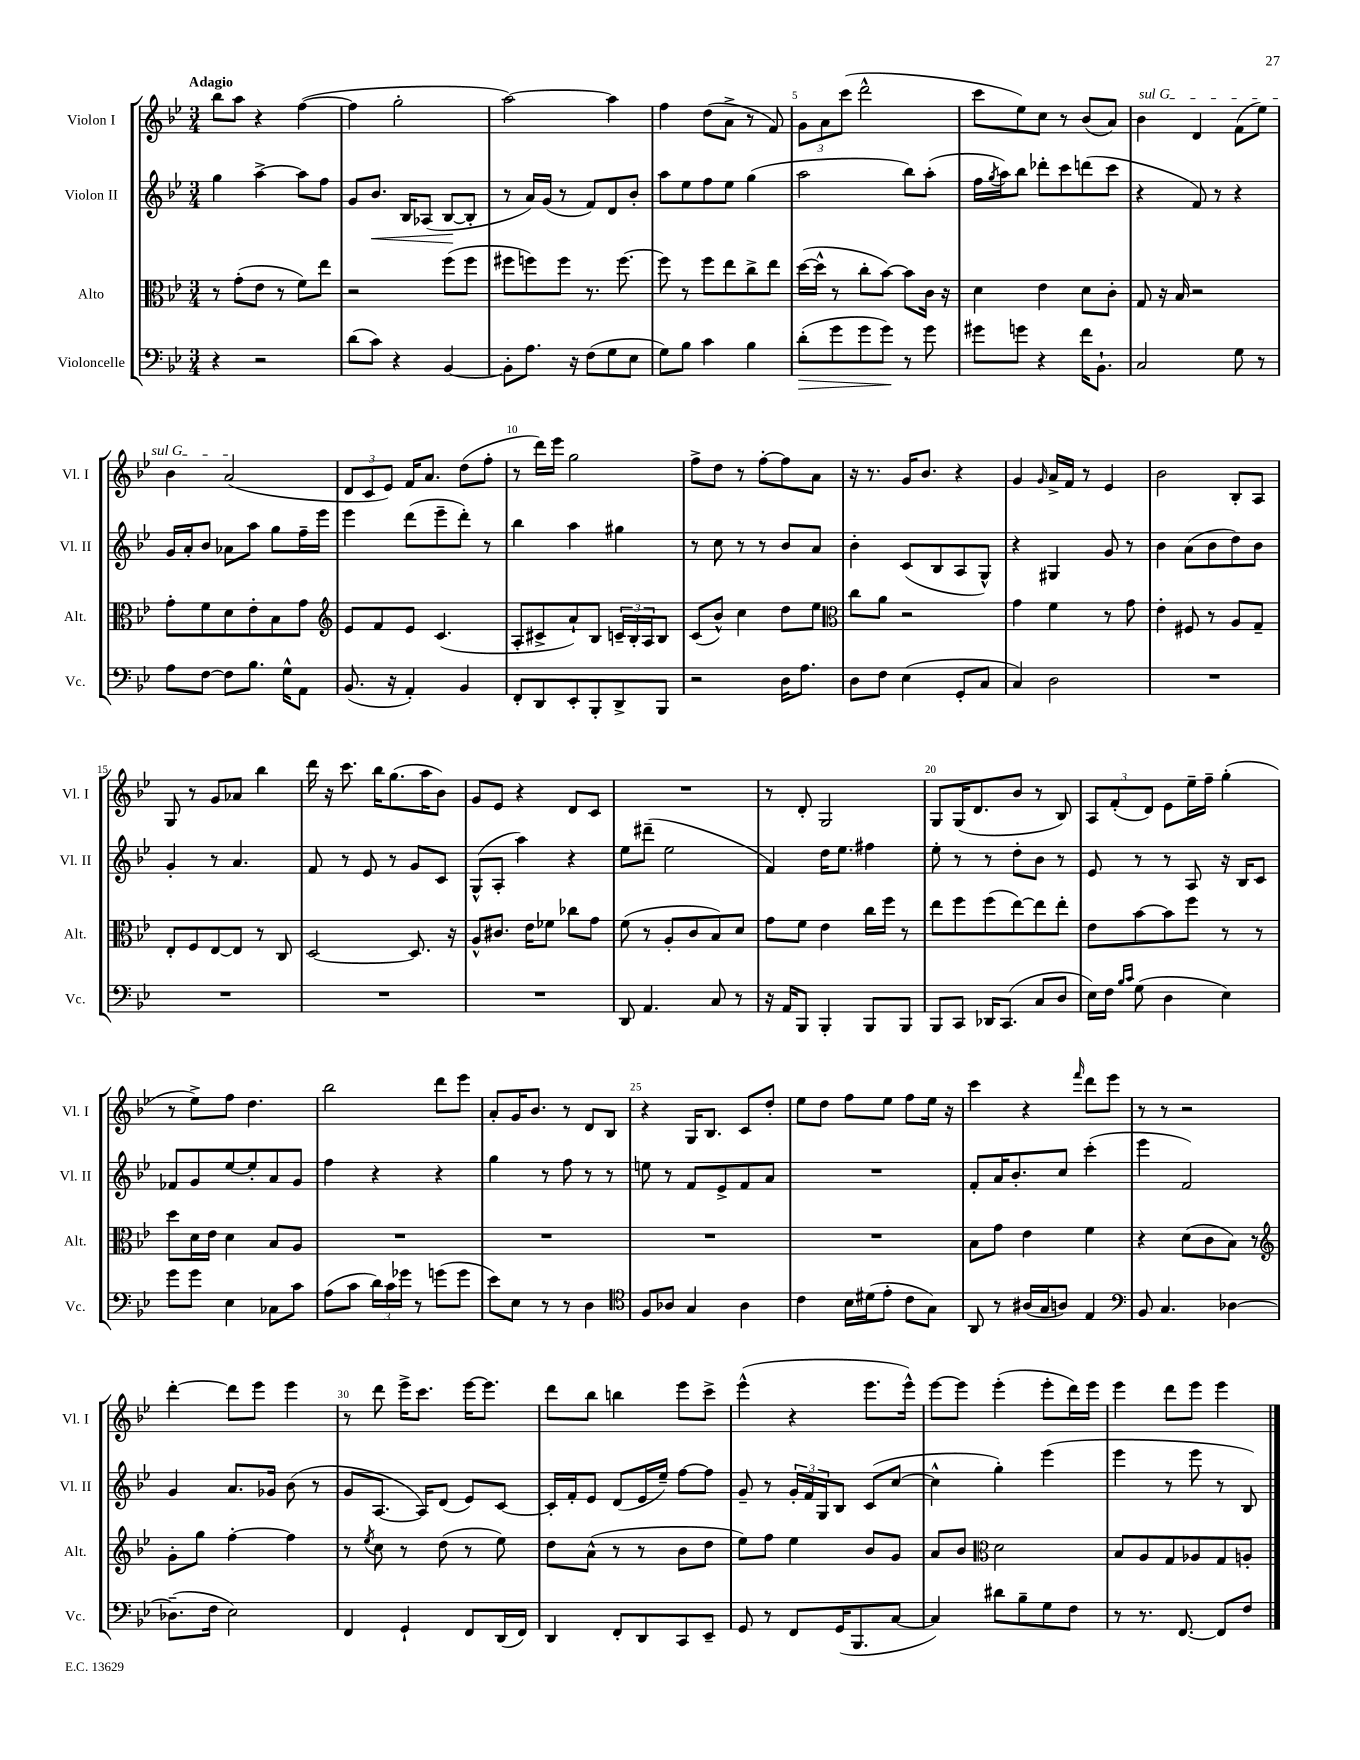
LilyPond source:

<<
\new StaffGroup <<
\new Staff = "s0" \with { instrumentName = "Violon I" shortInstrumentName = "Vl. I" } {
    \clef treble \key bes \major \numericTimeSignature \time 3/4 \tempo "Adagio"
    bes''8 a''8 r4 f''4~( |
    f''4 g''2-. |
    a''2~) a''4 |
    f''4 d''8( a'8-> r8 f'8) |
    \tuplet 3/2 { g'8 a'8 c'''8( } d'''2-^ |
    c'''8 ees''8) c''8 r8 bes'8( a'8) |
    \once \override TextSpanner.bound-details.left.text = \markup { \italic "sul G" } bes'4\startTextSpan d'4 f'8( ees''8) |
    bes'4 a'2\stopTextSpan( |
    \tuplet 3/2 { d'8 c'8 ees'8) } f'16 a'8. d''8( f''8-. |
    r8 d'''16) ees'''16 g''2 |
    f''8-> d''8 r8 f''8~-. f''8 a'8 |
    r16 r8. g'16 bes'8. r4 |
    g'4 \grace { g'16 } a'16-> f'16 r8 ees'4 |
    bes'2 bes8-. a8 |
    g8 r8 g'8 aes'8 bes''4 |
    d'''16 r16 c'''8. bes''16 g''8.( a''16 bes'8) |
    g'8 ees'8 r4 d'8 c'8 |
    R2. |
    r8 d'8-. g2 |
    g8 g16( d'8. bes'8 r8 bes8) |
    \tuplet 3/2 { a8 f'8-.( d'8) } ees'8 ees''16-- f''16-- g''4-.( |
    r8 ees''8->) f''8 d''4. |
    bes''2 d'''8 ees'''8 |
    a'8-. g'16 bes'8. r8 d'8 bes8 |
    r4 g16 bes8. c'8 d''8-. |
    ees''8 d''8 f''8 ees''8 f''8 ees''16 r16 |
    c'''4 r4 \grace { f'''16 } d'''8 ees'''8 |
    r8 r8 r2 |
    d'''4~-. d'''8 ees'''8 ees'''4 |
    r8 d'''8 ees'''16-> c'''8. ees'''16~ ees'''8. |
    d'''8 bes''8 b''4 ees'''8 c'''8-> |
    ees'''4-^( r4 ees'''8. ees'''16-^) |
    ees'''8~ ees'''8 ees'''4-.( ees'''8-. d'''16) ees'''16 |
    ees'''4 d'''8 ees'''8 ees'''4 \bar "|." |
}
\new Staff = "s1" \with { instrumentName = "Violon II" shortInstrumentName = "Vl. II" } {
    \clef treble \key bes \major \numericTimeSignature \time 3/4
    g''4 a''4~-> a''8 f''8 |
    g'8 bes'8.\< bes16 aes8( bes8~\! bes8-. |
    r8 a'16) g'16( r8 f'8) d'8 bes'8-. |
    a''8 ees''8 f''8 ees''8 g''4( |
    a''2 bes''8) a''8-.( |
    f''16 \acciaccatura { g''8 } a''16) bes''8 des'''8-. c'''8 d'''8( c'''8 |
    r4 f'8) r8 r4 |
    g'16 a'16-. bes'8 aes'8 a''8 g''8 f''16-- ees'''16 |
    ees'''4 d'''8( ees'''8-- d'''8-.) r8 |
    bes''4 a''4 gis''4 |
    r8 c''8 r8 r8 bes'8 a'8 |
    bes'4-. c'8( bes8 a8 g8-^) |
    r4 gis4 g'8 r8 |
    bes'4 a'8( bes'8 d''8) bes'8 |
    g'4-. r8 a'4. |
    f'8 r8 ees'8 r8 g'8 c'8 |
    g8-^( a8-. a''4) r4 |
    ees''8 dis'''8--( ees''2 |
    f'4) d''16 ees''8. fis''4 |
    ees''8-. r8 r8 d''8-. bes'8 r8 |
    ees'8 r8 r8 a8 r16 bes16 c'8 |
    fes'8 g'8 ees''8~ ees''8-. a'8 g'8 |
    f''4 r4 r4 |
    g''4 r8 f''8 r8 r8 |
    e''8 r8 f'8 ees'8-> f'8 a'8 |
    R2. |
    f'8-. a'16 bes'8.-. c''8 c'''4-.( |
    ees'''4 f'2) |
    g'4 a'8. ges'16 bes'8( r8 |
    g'8 a8.~ a16) d'8( ees'8) c'8~ |
    c'16-. f'16-. ees'8 d'8( ees'16 ees''16--) f''8~ f''8 |
    g'8-- r8 \tuplet 3/2 { g'16-. f'16 g16 } bes8 c'8( c''8~ |
    c''4-^ g''4-.) ees'''4( |
    ees'''4 r8 ees'''8 r8 bes8) \bar "|." |
}
\new Staff = "s2" \with { instrumentName = "Alto" shortInstrumentName = "Alt." } {
    \clef alto \key bes \major \numericTimeSignature \time 3/4
    r8 g'8-.( ees'8 r8 f'8) ees''8 |
    r2 f''8( f''8 |
    fis''8 f''8) f''8 r8. f''8.~ |
    f''8 r8 f''8 ees''8 c''8-> ees''8 |
    d''16~( d''16-^ r8 c''8-. bes'8~) bes'8 c'16 r16 |
    d'4 ees'4 d'8 c'8-. |
    g8 r16 bes16 r2 |
    g'8-. f'8 d'8 ees'8-. bes8 g'8 |
    \clef treble ees'8 f'8 ees'8 c'4.( |
    a8-. cis'8-> a'8-!) bes8 \tuplet 3/2 { c'16-- bes16-. a16 } bes8 |
    c'8( bes'8-^) c''4 d''8 ees''8 |
    \clef alto c''8 a'8 r2 |
    g'4 f'4 r8 g'8 |
    ees'4-. fis8 r8 a8 g8-- |
    ees8-. f8 ees8~ ees8 r8 c8 |
    d2~ d8. r16 |
    a8-^ cis'8. ees'16 fes'8 ces''8 g'8 |
    f'8( r8 a8-. c'8 bes8) d'8 |
    g'8 f'8 ees'4 c''16 f''16 r8 |
    ees''8 f''8 f''8( ees''8~) ees''8 ees''8-. |
    ees'8 bes'8~ bes'8 f''8 r8 r8 |
    d''8 d'16 ees'16 d'4 bes8 a8 |
    R2. |
    R2. |
    R2. |
    R2. |
    bes8 g'8 ees'4 f'4 |
    r4 d'8( c'8 bes8) r8 |
    \clef treble g'8-. g''8 f''4~-. f''4 |
    r8 \acciaccatura { ees''8 } c''8 r8 d''8( r8 ees''8) |
    d''8 a'8-^( r8 r8 bes'8 d''8 |
    ees''8) f''8 ees''4 bes'8 g'8 |
    a'8 bes'8 \clef alto d'2 |
    bes8 a8 g8 aes8 g8 a8-. \bar "|." |
}
\new Staff = "s3" \with { instrumentName = "Violoncelle" shortInstrumentName = "Vc." } {
    \clef bass \key bes \major \numericTimeSignature \time 3/4
    r4 r2 |
    d'8( c'8) r4 bes,4~ |
    bes,8-. a8. r16 f8( g8 ees8 |
    g8) bes8 c'4 bes4 |
    d'8-.\>( g'8 g'8 g'8\!) r8 g'8 |
    gis'8 g'8 r4 f'16 bes,8.-! |
    c2 g8 r8 |
    a8 f8~ f8 bes8. g16-^ a,8 |
    bes,8.( r16 a,4-.) bes,4 |
    f,8-. d,8 ees,8-. bes,,8-. d,8-> bes,,8 |
    r2 d16 a8. |
    d8 f8 ees4( g,8-. c8 |
    c4) d2 |
    R2. |
    R2. |
    R2. |
    R2. |
    d,8 a,4. c8 r8 |
    r16 a,16 bes,,8 bes,,4-. bes,,8 bes,,8 |
    bes,,8 c,8 des,16 c,8.( c8 d8 |
    ees16) f16 \grace { bes16 c'16 } g8( d4 ees4) |
    g'8 g'8 ees4 ces8 c'8 |
    a8( c'8 \tuplet 3/2 { d'16) c'16 ges'16 } r8 g'8( g'8 |
    ees'8) ees8 r8 r8 d4 |
    \clef tenor f8 aes8 g4 aes4 |
    c'4 bes16 dis'16( ees'8-. c'8 g8) |
    a,8 r8 ais16( g16 a8) ees4 |
    \clef bass bes,8 c4. des4~ |
    des8.--( f16 ees2) |
    f,4 g,4-! f,8 d,16( f,16) |
    d,4 f,8-. d,8 c,8 ees,8-- |
    g,8 r8 f,8 g,16( bes,,8. c8~ |
    c4) dis'8 bes8-- g8 f8 |
    r8 r8. f,8.~ f,8 f8 \bar "|." |
}
>>
>>
\layout { \context { \Score \override BarNumber.break-visibility = ##(#f #t #t) barNumberVisibility = #(every-nth-bar-number-visible 5) } }
